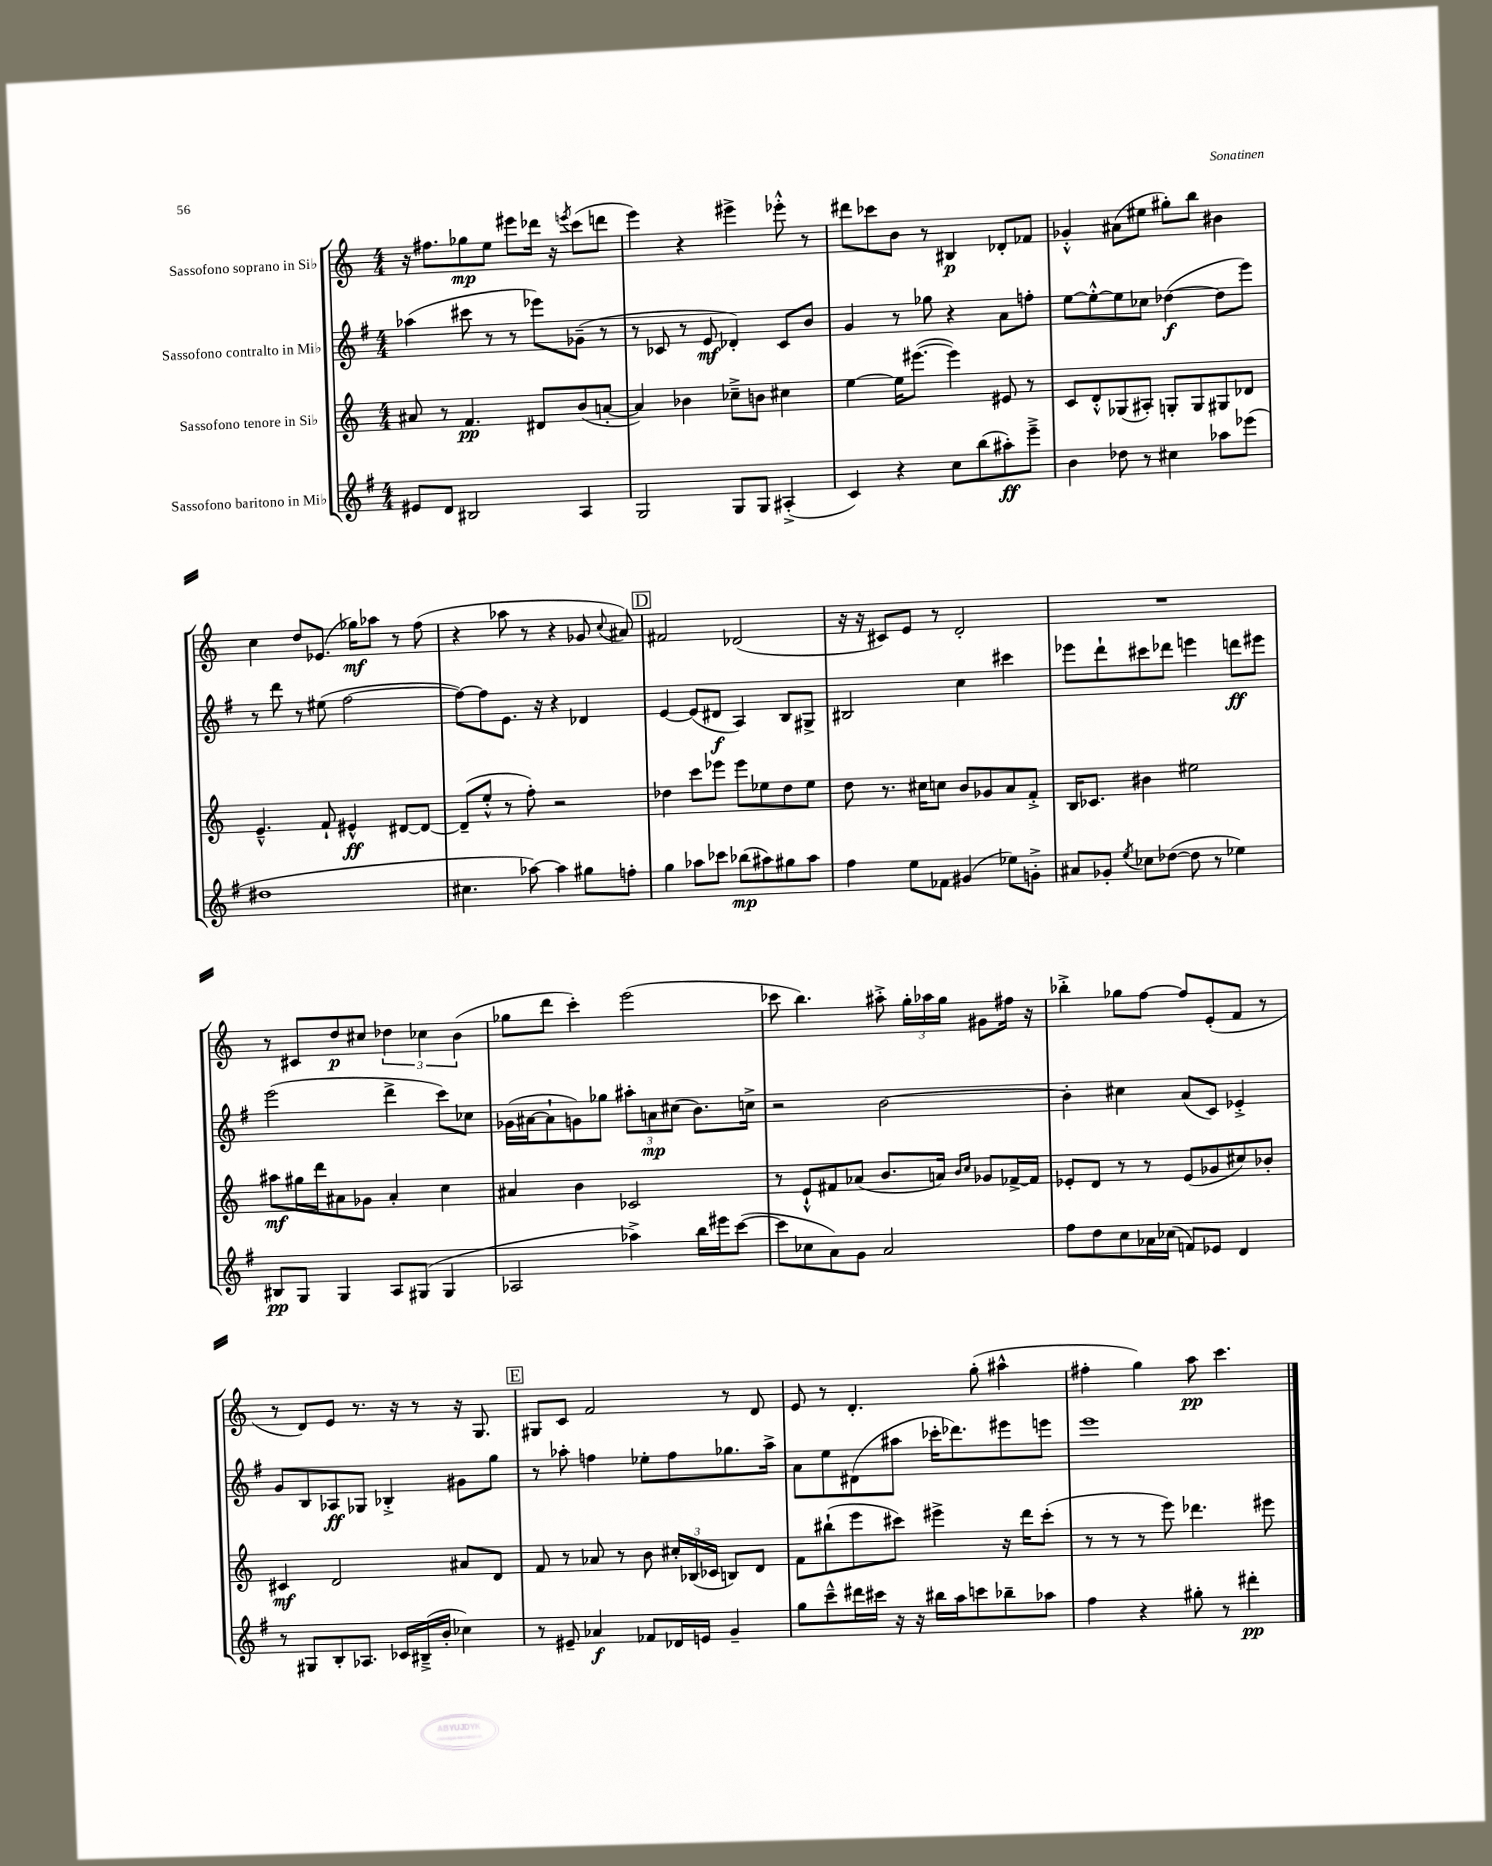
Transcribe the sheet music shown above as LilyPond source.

<<
\new StaffGroup <<
\new Staff = "s0" \with { instrumentName = "Sassofono soprano in Sib" } {
    \clef treble \key c \major \numericTimeSignature \time 4/4
    \autoBeamOff r16 fis''8.[ ges''8\mp e''8] eis'''8[ des'''16] r16 \acciaccatura { e'''8 } c'''8[( d'''8] |
    e'''4) r4 eis'''4-> ees'''8-.-^ r8 |
    dis'''8[ ces'''8 b'8] r8 bis4\p des'8[-. fes'8] |
    ges'4-.-^ ais'8[( eis''8] gis''8[-.) b''8] bis'4 |
    c''4 d''8[ ees'8.]( ges''16[\mf) aes''8] r8 f''8( |
    r4 aes''8 r8 r4 ges'8 \appoggiatura { c''8 } ais'8) |
    \mark \markup { \box "D" } fis'2 des'2( |
    r16 r16 cis'8[) e'8] r8 d'2-. |
    R1 |
    r8 cis'8[ d''8\p cis''8] \tuplet 3/2 { des''4 ces''4 b'4( } |
    ges''8[ d'''8] c'''4-.) e'''2( |
    ces'''8 b''4.) ais''8-.-> \tuplet 3/2 { g''16[-. aes''16 g''16] } gis'8[ fis''16] r16 |
    bes''4-.-> ges''8[ f''8]~ f''8[ e'8-.( f'8] r8 |
    r8 d'8[) e'8] r8. r16 r8 r16 g8. |
    \mark \markup { \box "E" } gis8[ c'8] f'2 r8 d'8 |
    e'8 r8 d'4.-. g''8-.( ais''4-^ |
    fis''4-. g''4) a''8\pp c'''4. \bar "|." |
}
\new Staff = "s1" \with { instrumentName = "Sassofono contralto in Mib" } {
    \clef treble \key g \major \numericTimeSignature \time 4/4
    \autoBeamOff aes''4( cis'''8 r8 r8 ees'''8[) ges'8]--( r8 |
    r8 ces'8 r8 e'8\mf des'4-.) ces'8[ b'8] |
    g'4 r8 ges''8 r4 a'8[ f''8]-. |
    e''8[~ e''8~-.-^ e''8 ces''8] des''4~\f( des''8[ e'''8]) |
    r8 d'''8 r8 eis''8( fis''2~ |
    fis''8[~) fis''8 e'8.] r16 r4 des'4 |
    \mark \markup { \box "D" } e'4~ e'8[( dis'8]\f a4) b8[ gis8]-> |
    bis2 c''4 cis'''4 |
    ees'''8[ d'''8-! cis'''8 des'''8] e'''4 d'''8[\ff eis'''8] |
    e'''2( d'''4-> c'''8[) ces''8] |
    ges'16[( ais'16~ ais'8-! g'8) ges''8] \tuplet 3/2 { ais''8[-. a'8\mp cis''8]( } b'8.[) c''16]-> |
    r2 b'2~ |
    b'4-. cis''4 a'8[( c'8]) ees'4-.-> |
    g'8[ b8 aes8\ff ges8] bes4-.-> gis'8[ g''8] |
    \mark \markup { \box "E" } r8 aes''8-. f''4 ees''8[-. f''8 ges''8. aes''16]-> |
    a'8[ e''8 dis'8( ais''8] ces'''16[-. des'''8.) eis'''8 e'''8] |
    e'''1 \bar "|." |
}
\new Staff = "s2" \with { instrumentName = "Sassofono tenore in Sib" } {
    \clef treble \key c \major \numericTimeSignature \time 4/4
    \autoBeamOff ais'8 r8 f'4.\pp dis'8[ b'8( a'8]~-. |
    a'4) bes'4 ces''8[---> b'8] cis''4 |
    e''4~ e''16[ eis'''8.]~( eis'''4) eis'8 r8 |
    c'8[ d'8-.-^ ges8( ais8]-.) g8[-. g8 gis8 des'8] |
    e'4.---^ f'8-! eis'4-^\ff dis'8[~ dis'8]~ |
    dis'8[--( e''8]-.-^ r8 f''8-.) r2 |
    \mark \markup { \box "D" } des''4 c'''8[ ees'''8] ees'''8[ ees''8 des''8 ees''8] |
    d''8 r8. cis''16[ c''8] b'8[ ges'8 a'8 f'8]-.-> |
    b16[ ces'8.] bis'4 eis''2 |
    ais''8[\mf gis''16 d'''16 ais'8 ges'8] ais'4-. c''4 |
    ais'4 b'4 ces'2 |
    r8 e'8[-!-^ fis'8 aes'8]( b'8.[ a'16]) \grace { b'16[ c''16] } ges'8[ fes'16~-> fes'16] |
    ees'8[-. d'8] r8 r8 ees'8[( ges'8 cis''8) bes'8]-. |
    cis'4\mf d'2 ais'8[ d'8] |
    \mark \markup { \box "E" } f'8 r8 aes'8 r8 b'8 \tuplet 3/2 { cis''16[-. bes16( ces'16] } b8[) d'8] |
    f'8[ bis''8-!( e'''8 cis'''8]) eis'''4-> r16 d'''16[ cis'''8]-.( |
    r8 r8 r8 e'''8) des'''4. eis'''8 \bar "|." |
}
\new Staff = "s3" \with { instrumentName = "Sassofono baritono in Mib" } {
    \clef treble \key g \major \numericTimeSignature \time 4/4
    \autoBeamOff eis'8[ d'8] bis2 a4 |
    g2 g8[ g8] ais4-.->( |
    c'4) r4 c''8[ b''8( ais''8-.\ff) e'''8]---> |
    b'4 des''8 r8 cis''4 aes''8[ ees'''8]( |
    dis''1 |
    cis''4. aes''8~) aes''4 gis''8[ f''8]-. |
    \mark \markup { \box "D" } g''4 aes''8[ ces'''8] bes''8[\mp( ais''8) gis''8 ais''8] |
    fis''4 e''8[ fes'8] gis'4( ees''8[) g'8]-.-> |
    ais'8[ ges'8]-. \acciaccatura { e''8 } ces''8[ des''8]~( des''8 r8 ees''4) |
    bis8[\pp g8] g4 a8[ gis8]( gis4 |
    aes2 aes''4->) b''16[ eis'''16 c'''8]~( |
    c'''8[ ces''8 a'8) g'8] a'2 |
    fis''8[ d''8 c''8 aes'16 ces''16]( f'8[) ees'8] d'4 |
    r8 gis8[ b8-. aes8.] ces'16[ bis16--->( b'16]-. ces''4) |
    \mark \markup { \box "E" } r8 eis'8-- aes'4\f fes'8[ des'16 e'16] g'4-- |
    g''8[ c'''8---^ dis'''16 cis'''16] r16 r16 bis''16[ a''16 c'''8 bes''8-- aes''8] |
    fis''4 r4 gis''8-. r8 dis'''4-.\pp \bar "|." |
}
>>
>>
\layout { \context { \Score \remove "Bar_number_engraver" } }
